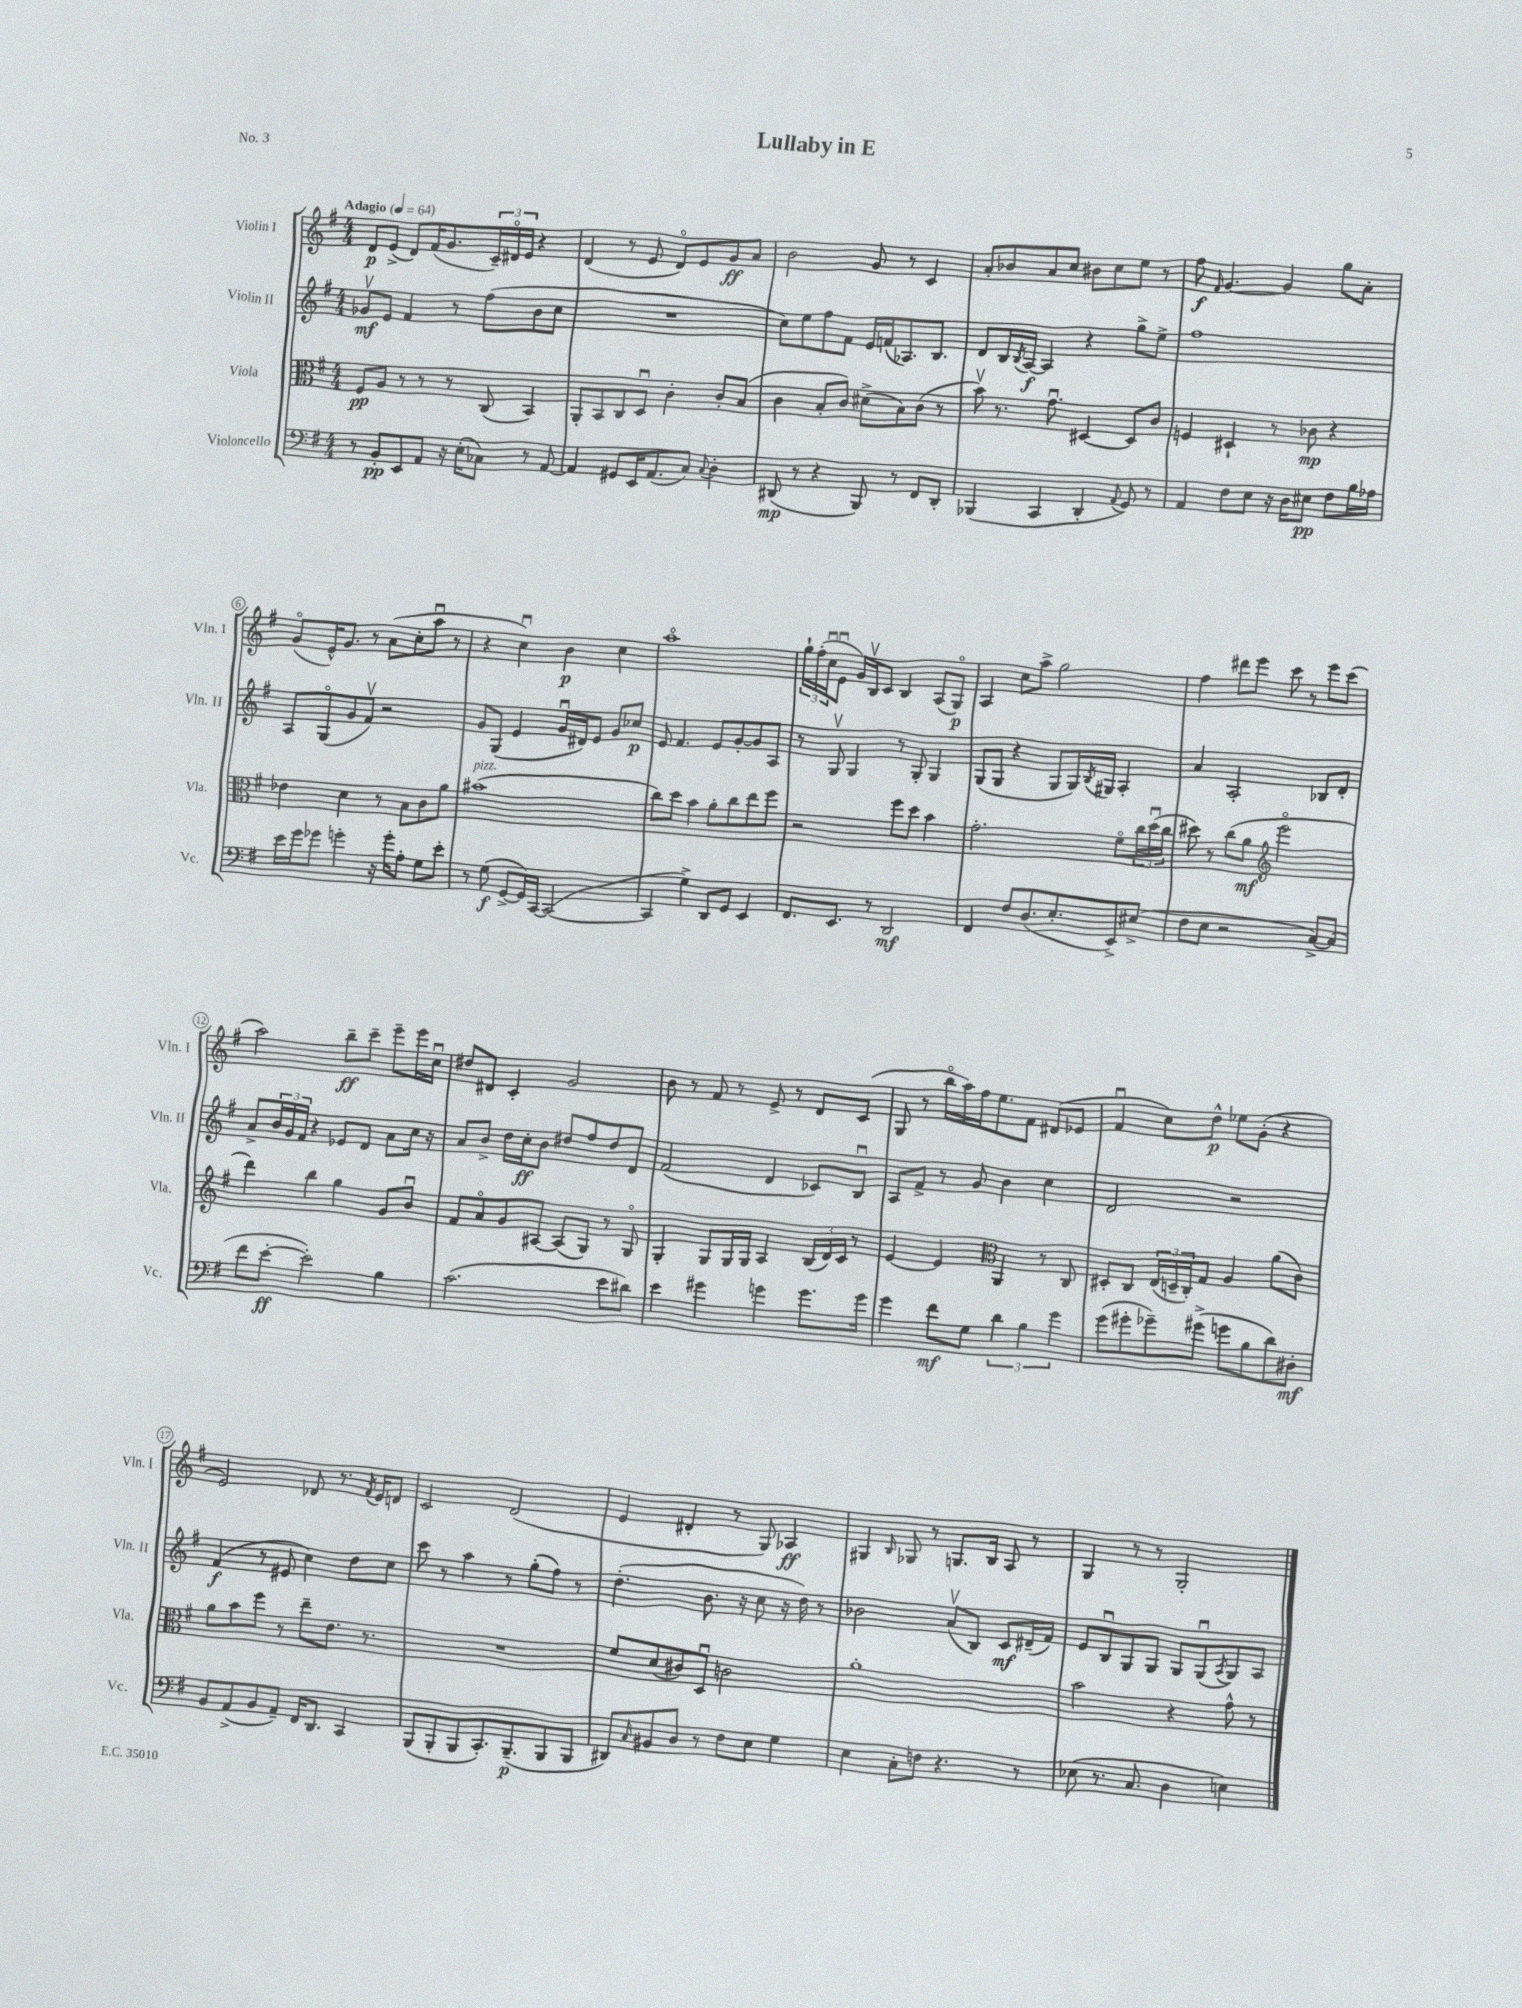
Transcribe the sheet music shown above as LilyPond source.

\header { title = "Lullaby in E" piece = "No. 3" }
<<
\new StaffGroup <<
\new Staff = "s0" \with { instrumentName = "Violin I" shortInstrumentName = "Vln. I" } {
    \clef treble \key g \major \numericTimeSignature \time 4/4 \tempo "Adagio" 4 = 64
    d'8\p e'8->( d'8) fis'16( g'8. \tuplet 3/2 { c'16--) dis'16\flageolet e'16 } r4 |
    d'4( r8 e'8 d'8\flageolet) e'8 g'8\ff a'8 |
    b'2 g'8 r8 c'4 |
    a'8-. bes'8 a'8 c''8 bis'8 c''8 e''8 r8 |
    fis''8\f \grace { fis'16 } g'4.~ g'4 g''8 a'8-. |
    g'8\flageolet( e'16-^) g'8. r8 a'8( c''8-. a''8\downbow r8 |
    r4 c''4\downbow) b'4\p c''4 |
    a''1\flageolet |
    \tuplet 3/2 { g''16-! fis''16-.( c''16\downbow } e'8\downbow g'16) b16\upbow c'8 b4 a8( g8\flageolet\p) |
    a4 c''8 a''8-> g''2 |
    fis''4 dis'''8 e'''8 c'''8 r8 e'''8 c'''8( |
    a''2) b''8--\ff c'''8-- e'''8-- e'''16 c''16\downbow |
    dis''8 dis'8 c'4-. g'2 |
    b'8 r8 fis'8 r8 e'8-> r8 d'8 c'8( |
    g8 r8 b''16\flageolet a''16) fis''16 e''8. fis'8 dis'8( ees'8 |
    fis'4\downbow c''8) d''8-^\p ees''8 g'8-.( r4 |
    e'2) des'8 r8. \acciaccatura { fis'8 } e'16 d'8 |
    c'2 d'2( |
    e'4 dis'4-. r8 g8) aes4\ff |
    gis4 \grace { b16 } ges8 r8 g8. b16 a8 r8 |
    g4 r8 r8 g2-. \bar "|." |
}
\new Staff = "s1" \with { instrumentName = "Violin II" shortInstrumentName = "Vln. II" } {
    \clef treble \key g \major \numericTimeSignature \time 4/4
    ges'8\upbow\mf e'8 fis'4 r8 fis''8( b'8 c''8 |
    R1 |
    c''8) e''8 fis''8 fis'8 e'16 f'16( aes8.) b8. |
    d'8 b16 \acciaccatura { b8 } a16~\f a4 r4 g''8-> e''8-> |
    fis''1 |
    a8 g8\flageolet( g'8 fis'8\upbow) r2 |
    g'8 g8( e'4 g'16\downbow dis'16) e'8 g'8 ces''8\p |
    e'8 fis'4. e'8 g'8~-. g'8 a8 |
    r8 g8\upbow g4 r8 g8-. g4 |
    g8( g8 r4 g8 g16) \acciaccatura { b8 } gis16 a4-. |
    a'4 a2-. bes8 d'8-. |
    a'8-> \tuplet 3/2 { b'16 g'16 fis'16 } r4 ees'8 d'8 a'8 c''16 r16 |
    a'8 b'8-> d''16 c''16-.\ff b'8 dis''8 fis''8 dis''8 d'8 |
    fis'2( d'4 ces'8) b8\downbow |
    a8 fis'8-> r8 g'8 b'4 c''4 |
    d'2 r2 |
    fis'4\f( r8 eis'8 c''4) d''8 c''8 |
    c'''8 r8 a''4 r8 g''8-.( fis''8) r8 |
    d''4.-.( b'8. r16 c''8 r16 d''16) r8 |
    bes'2 a'8\upbow( b8) c'8\mf dis'16--( fis'16) |
    e'8 b8\downbow g8 g8 g8 g8\downbow( \acciaccatura { a8 } g8) a8 \bar "|." |
}
\new Staff = "s2" \with { instrumentName = "Viola" shortInstrumentName = "Vla." } {
    \clef alto \key g \major \numericTimeSignature \time 4/4
    fis8\pp a8 r8 r8 r8 c8( b,4) |
    a,8-. b,8 c8 d8\downbow c'4-. c'8-. b8( |
    c'4 b8-. c'8) dis'8->( b8) c'8( r8 |
    b'8\upbow) r8. g'8.\downbow dis4~ dis8 c'8 |
    f4 dis4-! r8 ces'8\mp r4 |
    ees'4 d'4 r8 b8 c'8 a'8 |
    bis'1^\markup { \italic "pizz." }( |
    c''8) d''8 b'4 a'8-. c''8 e''8 fis''8 |
    r2 fis''8 d''8 b'4 |
    g'2.-. fis'8\flageolet \tuplet 3/2 { c''16 d''16\downbow( c''16 } |
    dis''8) r8 c''8( a'8\mf \clef treble e'''2\flageolet |
    d'''4) b''4 g''4 g'8 b'8\downbow |
    fis'8 a'8\flageolet g'8 ais8~ ais8( g8) r8 g8\flageolet |
    g4-. g8 g16 g16 a4 \tuplet 3/2 { b16( d'16) c'16 } r8 |
    e'4~ e'4 \clef alto a,4 r8 c8 |
    dis8-. c8 \tuplet 3/2 { e16( d16-- c16-.) } g8 a4 a'8( c'8) |
    a'8 b'8 fis''8 r8 e''8-- e'8. r8. |
    R1 |
    fis'8 d'8( cis'8) d8\downbow c'2 |
    a'1-. |
    b'2 r4 g'8-^ r8 \bar "|." |
}
\new Staff = "s3" \with { instrumentName = "Violoncello" shortInstrumentName = "Vc." } {
    \clef bass \key g \major \numericTimeSignature \time 4/4
    r8 b,8-.\pp e,8 a,8 r16 e16-.( ces8) r8 a,8~ |
    a,4 gis,8 e,16 a,8.( c8) \appoggiatura { c8 } d4-. |
    dis,8\mp( r8 r4 b,,8) r8 fis,8 dis,8-. |
    bes,,4( c,4 d,4-. \appoggiatura { a,8 } g,8) r8 |
    a,4 fis8 e8 r16 d16 eis8\pp fis8 b16 aes16 |
    e'16 g'16 ges'8 g'4-. r16 g'16-. a8-. g8 e'8-. |
    r8 g8\f( g,8~-> g,16) c,16~ c,2~( |
    c,4 g4->) d,8 g,8 e,4 |
    fis,8. e,8. r8 d,2\mf |
    fis,4 fis8 d8.( e8.-. e,8->) eis8->( |
    fis8 e8 r2 c8~->) c8( |
    fis'8 e'8~-.\ff e'2-.) b4 |
    c'2.( e'8 dis'8) |
    e'4 gis'4 g'4 g'8. g'16 |
    g'4 fis'8\mf g8 \tuplet 3/2 { d'4 b4 g'4 } |
    g'8( gis'8-. ges'8--) gis'8->( g'8 b8 d'8) dis8-.\mf |
    b,8 a,8->( b,8 a,8--) fis,16 d,8. c,4 |
    b,,8( b,,8-. b,,8 c,8.-.) b,,8.--\p( b,,8 b,,8 |
    dis,8) \grace { c16 } bis,8 d8 r8 fis8 e8 g4 |
    e4 c8-. f8 r4. r8 |
    ees8( r8. c8. d4 e4) \bar "|." |
}
>>
>>
\layout { \context { \Score \override BarNumber.stencil = #(make-stencil-circler 0.1 0.3 ly:text-interface::print) } }
